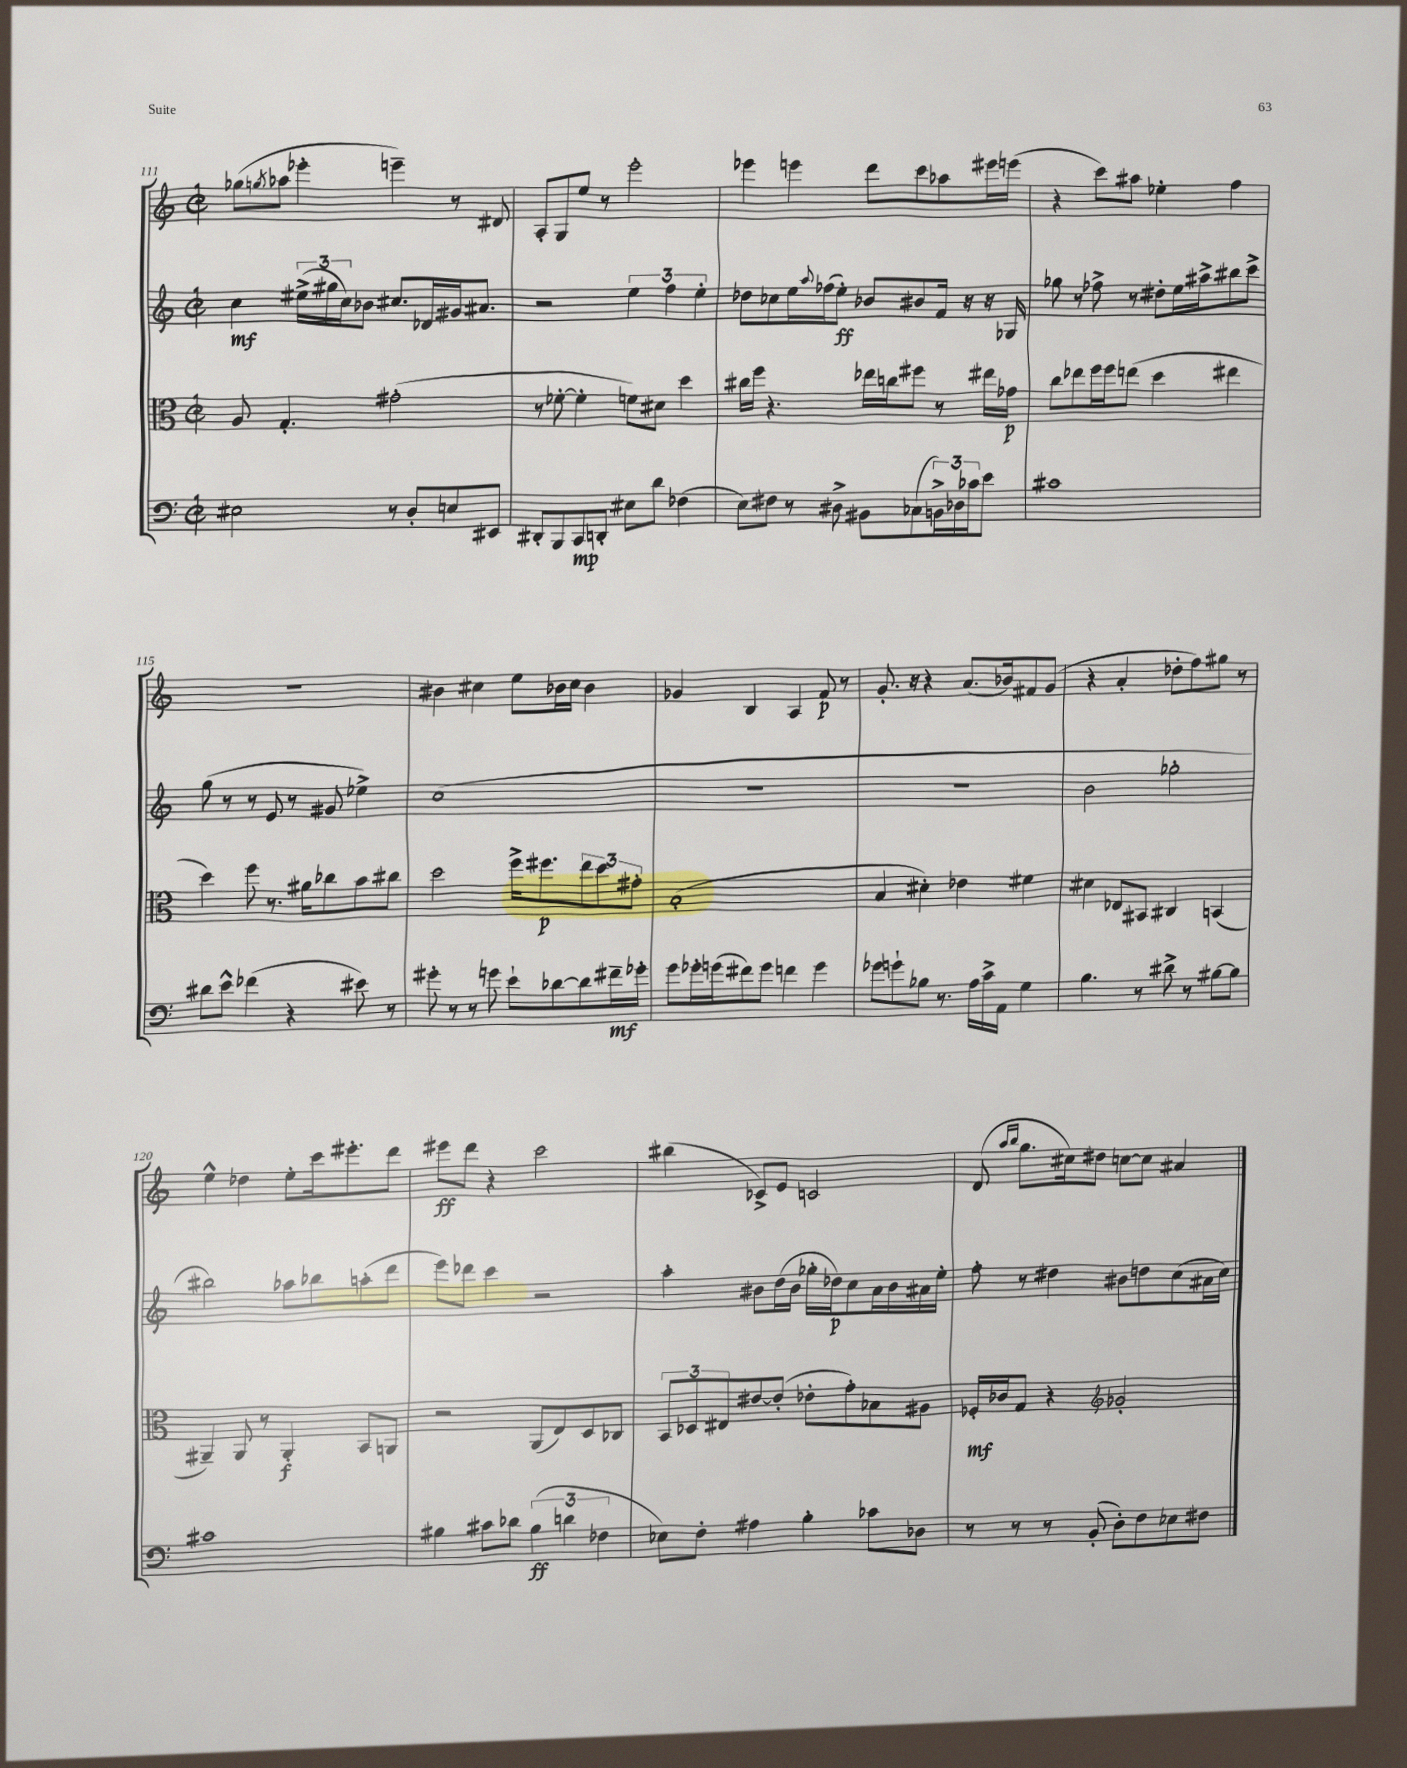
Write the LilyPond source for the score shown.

<<
\new StaffGroup <<
\new Staff = "s0" {
    \clef treble \key c \major \defaultTimeSignature \time 2/2
    ges''8( \acciaccatura { g''8 } aes''8 ees'''4-. e'''4--) r8 dis'8 |
    a8-. g8 e''8 r8 e'''2-. |
    ees'''4 e'''4 d'''8 c'''8 aes''8 eis'''16 e'''16( |
    r4 c'''8) ais''8 ees''4-. f''4 |
    R1 |
    bis'4 cis''4 e''8 bes'16 cis''16 bes'4 |
    ges'4 b4 a4 f'8\p r8 |
    g'8.-. r16 r4 a'8.( bes'16) fis'8 g'8( |
    r4 a'4-. des''8-. f''8) gis''8 r8 |
    e''4-^ des''4 e''8-. c'''16 eis'''8.-. d'''8 |
    eis'''8\ff d'''8 r4 c'''2 |
    bis''4( ces'8->) e'8 c'2 |
    d'8( \grace { a''16 b''16 } g''8. cis''16) dis''8 c''8~ c''8 ais'4 \bar "|." |
}
\new Staff = "s1" {
    \clef treble \key c \major \defaultTimeSignature \time 2/2
    c''4\mf \tuplet 3/2 { eis''16->( gis''16 c''16) } bes'8 cis''8. des'16 gis'16 ais'8. |
    r2 \tuplet 3/2 { e''4 f''4 e''4-. } |
    des''8 ces''8 e''16 \appoggiatura { a''8 } fes''16( e''8-.\ff) bes'8 bis'8 f'16 r16 r16 ges16 |
    ges''8 r8 fes''8-> r8 dis''8-. e''16 ais''16-> bis''8 c'''8-> |
    g''8( r8 r8 e'8 r8 gis'8 ees''4->) |
    c''1( |
    r1 |
    R1 |
    b'2 ges''2-. |
    bis''2) aes''8 bes''8 a''8-.( d'''8 |
    e'''8) des'''8 c'''4 r2 |
    a''4-. bis'8 d''16( bis'16 ges''16-. des''16\p) c''8 a'16 bis'16 ais'16 e''16-. |
    f''8-. r8 dis''4 bis'8 d''8 c''8( ais'16 c''16) \bar "|." |
}
\new Staff = "s2" {
    \clef alto \key c \major \defaultTimeSignature \time 2/2
    a8 g4.-. gis'2-.( |
    r8 fes'8~-. fes'4-. f'8) dis'8 d''4 |
    cis''16 f''16 r4. ees''16 c''16 fis''8 r8 eis''16 ges'16\p |
    c''8 ees''8 f''16 f''16 e''8( d''4 eis''4 |
    d''4) f''8 r8. ais'16 ces''8 b'8 cis''8 |
    d''2 f''16-> fis''8.\p \tuplet 3/2 { e''8 d''8 gis'8-. } |
    b1-.( |
    b4 dis'4-.) ees'4 fis'4 |
    dis'4 ees8 bis,8 cis4 b,4( |
    ais,4--) ais,8 r8 ais,4-.\f b,8 a,8 |
    r2 a,8( e8) d8 ces8 |
    \tuplet 3/2 { b,8 des8 eis8 } eis'8~ eis'8-.( ees'8-. g'8-.) bes8 ais8 |
    fes16-.\mf ces'16 g8 r4 \clef treble ges'2-. \bar "|." |
}
\new Staff = "s3" {
    \clef bass \key c \major \defaultTimeSignature \time 2/2
    eis2 r8 d8-. e8 eis,8 |
    dis,8-. b,,8 c,8\mp d,8-. eis8 d'8 fes4( |
    e8) fis8 r8 dis8-> bis,8 ces8( \tuplet 3/2 { b,16->) des16 ces'16 } e'8 |
    cis'1 |
    dis'8 e'8-^ fes'4( r4 eis'8) r8 |
    gis'8-. r8 r8 g'8 e'8-! des'8~ des'8 fis'16--\mf ges'16-. |
    g'8 ges'16-. g'16( fis'8) g'8 f'4 g'4 |
    ges'8 g'8-! bes8 r8. a16 c'16-> a,16 g4 |
    b4. r8 dis'8-> r8 bis8~ bis8 |
    cis'1 |
    bis4 cis'8 des'8 \tuplet 3/2 { bis4\ff( d'4 fes4 } |
    ees8) f8-. ais4 b4-. ces'8 des8 |
    r8 r8 r8 b,8-.( d8-.) f8 ees8 fis8 \bar "|." |
}
>>
>>
\layout { \context { \Score currentBarNumber = #111 } }
